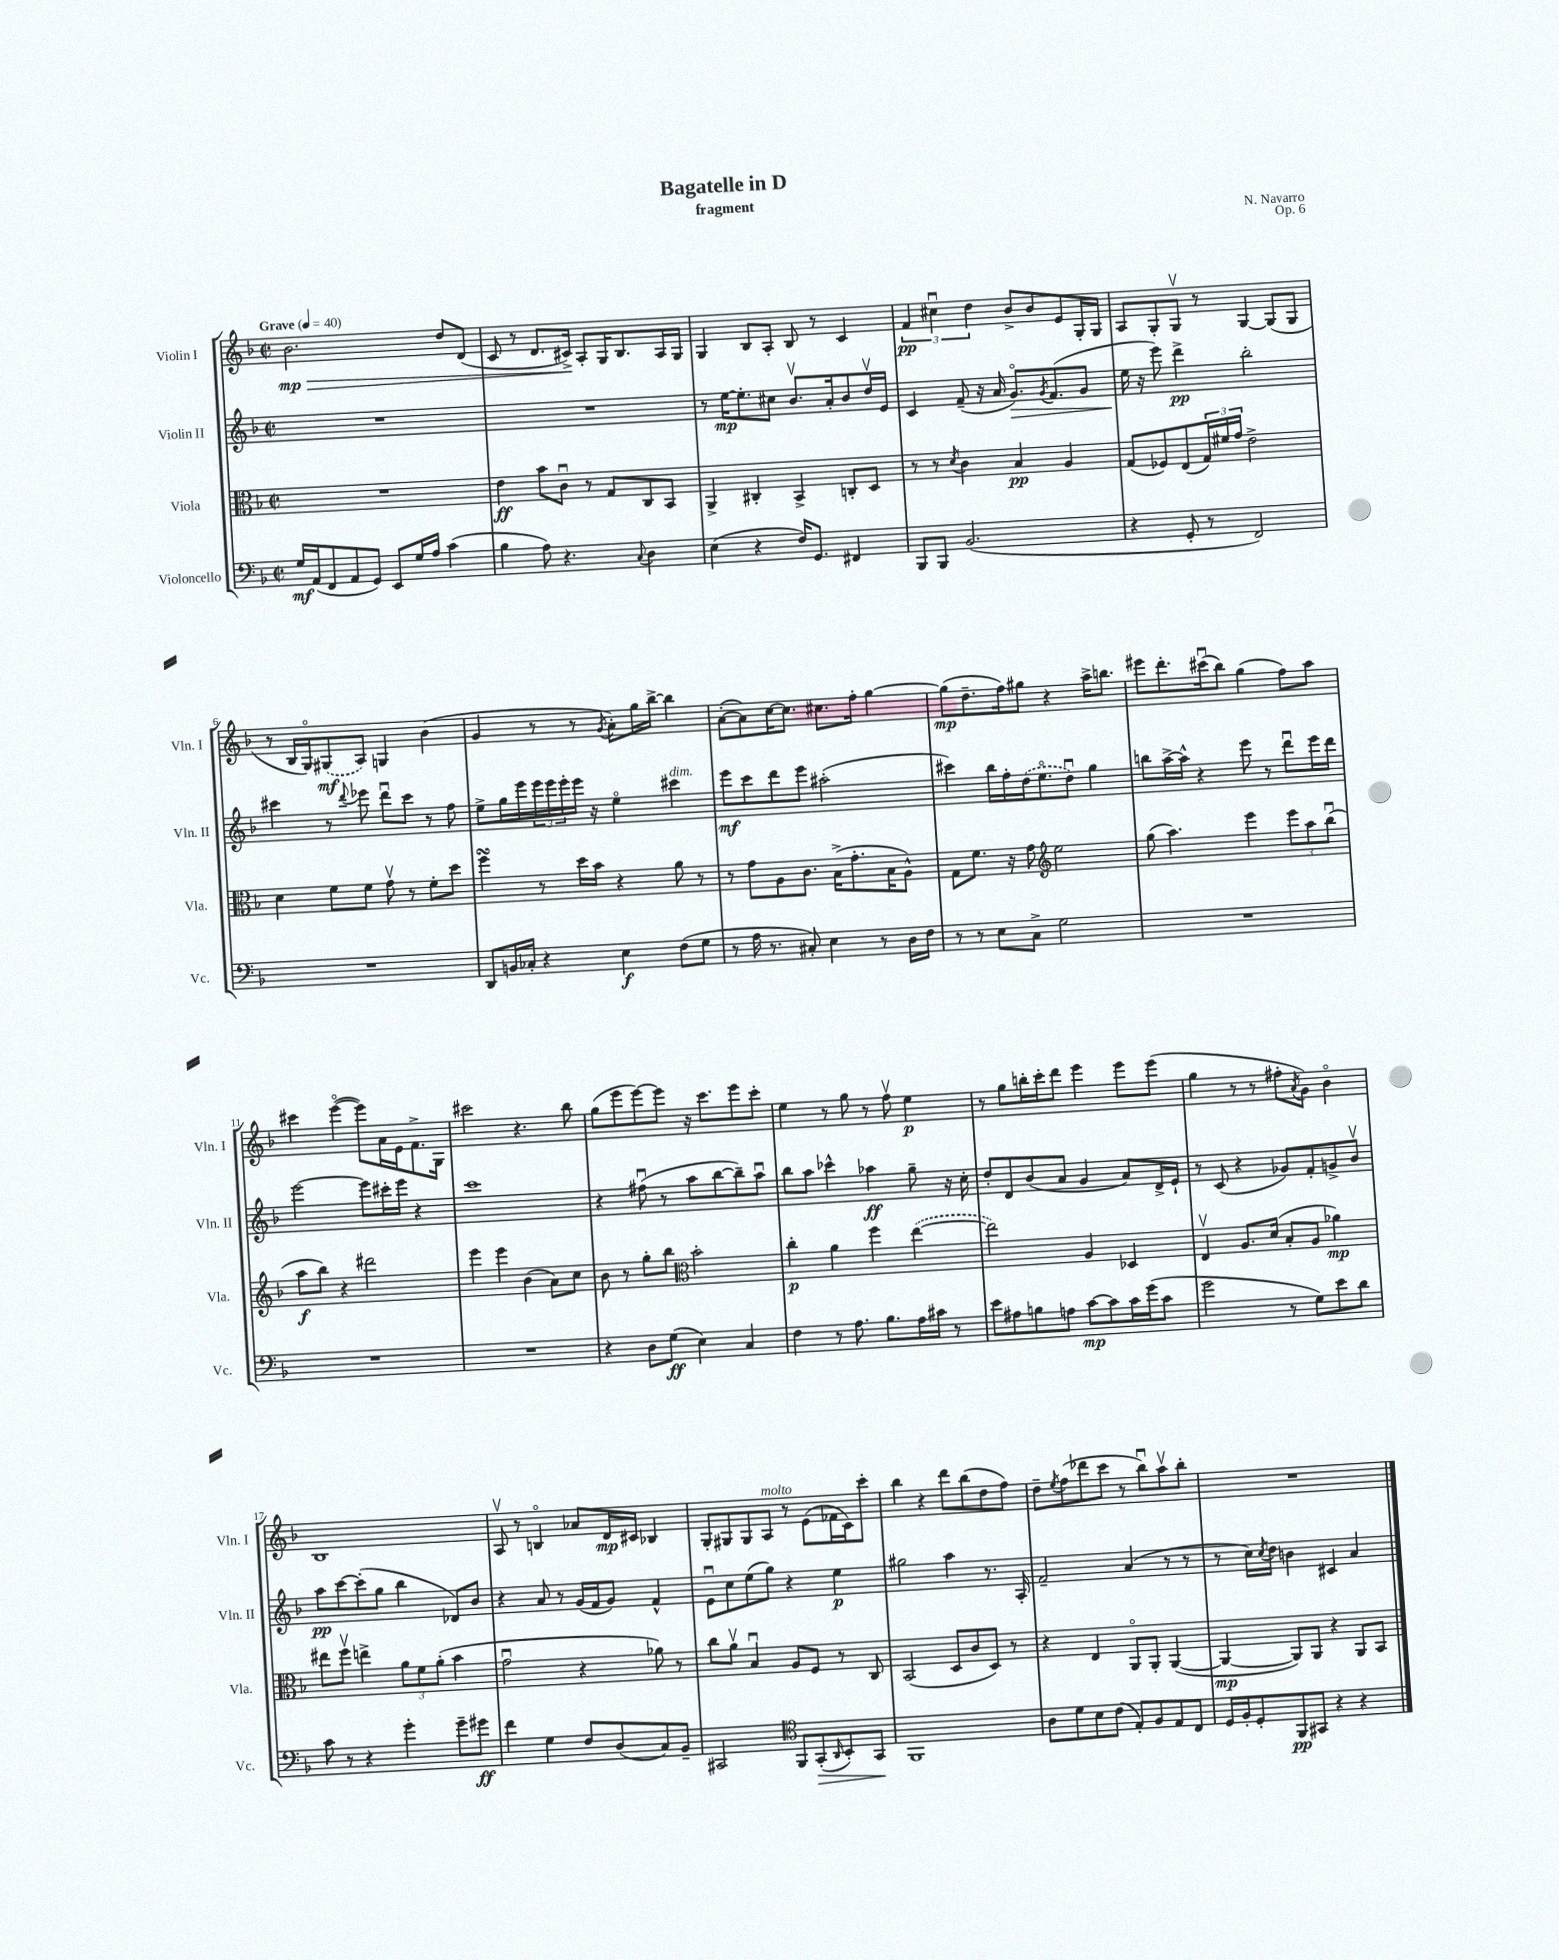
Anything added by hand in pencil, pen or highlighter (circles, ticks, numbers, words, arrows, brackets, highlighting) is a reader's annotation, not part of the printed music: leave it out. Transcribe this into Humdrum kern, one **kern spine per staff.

**kern	**kern	**kern	**kern
*staff4	*staff3	*staff2	*staff1
*clefF4	*clefC3	*clefG2	*clefG2
*k[b-]	*k[b-]	*k[b-]	*k[b-]
*M2/2	*M2/2	*M2/2	*M2/2
*met(c|)	*met(c|)	*met(c|)	*met(c|)
*MM40	*MM40	*MM40	*MM40
16G/LL	1r	1r	2.b-\
(16AA/J	.	.	.
8FF/	.	.	.
8AA/	.	.	.
8GG/J)	.	.	.
8EE/L	.	.	.
16G/L	.	.	.
16A/JJ	.	.	.
(4c\	.	.	8dd/L
.	.	.	(8d/J
=	=	=	=
4B-\	4e\	1r	8c/
.	.	.	8r
8A\)	8b-\L	.	8.d/L
4.r	8cu\J	.	.
.	.	.	16c#^/Jk)
.	8r	.	8A'/L
.	8G/L	.	16G/K
.	.	.	8.B-/
8qqC/	.	.	.
4D\	8C/	.	.
.	8BB-/J	.	16A/L
.	.	.	16G/JJ
=	=	=	=
(4E\	4AA^/	8r	4G/
.	.	[16ee\LK	.
.	.	8.ee'\]	.
4r	4C#'/	.	8B-/L
.	.	8cc#\J	8A'/J
16F/LK)	4BB-^/	8.b-v/L	8B-/
8.GG/J	.	.	.
.	.	.	8r
.	.	16a'/k	.
4FF#/	8C'/L	8b-/	4c/
.	8D/J	16ddv/L	.
.	.	16e/JJ	.
=	=	=	=
8BBB-/L	8r	4c/	6f/
8BBB-/J	8r	.	.
.	.	.	6cc#u\
.	8qd/	.	.
(2.BB-/	4c\	(8f~/	.
.	.	.	6dd\
.	.	16r	.
.	.	16a/	.
.	4B-/	8.go/L)	8b-^/L
.	.	.	8b-/
.	.	8qg/	.
.	.	(8.f/	.
.	4A/	.	8e/
.	.	8g/J	16G'/L
.	.	.	16G/JJ
=	=	=	=
4r	(8G/L	16ee\	8A/L
.	.	16r	.
.	8F-/)	8eee\)	8G'/
8GG'/	(8E/	4ddd^\	8Gv/J
8r	24G/L)	.	8r
.	24f#/	.	.
.	24g/JJ	.	.
2FF/)	2e^\	2bb-'\	[4G/
.	.	.	(8G/]L
.	.	.	8G/J
=	=	=	=
1r	4d\	4ccc#\	8r
.	.	.	16B-/LL
.	.	.	16Go/J)
.	8f\L	8r	(8G#/
.	.	8qqddd/	.
.	8f\J	8eee-\	8A/J)
.	8gv\	8dddu\L	4G/
.	8r	8ccc#\J	.
.	8f'\L	8r	(4b-\
.	8dd\J	8ff\	.
=	=	=	=
8DD/L	4ff\	8ee^\L	4g/
16BB/L	.	16gg\L	.
16C-'/JJ	.	16eee\	.
4r	8r	24eee\	8r
.	.	24eee\	.
.	.	24eee'\	.
.	16dd\LL	16eee\JJ	8r
.	16b-\JJ	16r	.
.	.	.	8qg/
4E\	4r	4eeo\	8a'\L)
.	.	.	16gg\L
.	.	.	[16bb-^\JJ
(8F\L	8a\	4ccc#\	4bb-\]
8G\J	8r	.	.
=	=	=	=
8r	8r	8eee\L	([8a'\L
16A\	8g\L	8ccc\	8a\])
8.r	.	.	.
.	8A\	8ddd\	[16cc\K
.	.	.	8.cc\]J
8C#'/)	8.c\J	8eee\J	.
4E\	.	(2aa#'\	8.cc#\L
.	(16B-^\LK	.	.
.	8.g'\	.	.
.	.	.	16ff'\Jk
8r	.	.	[4gg\
.	16B-\K	.	.
16D\LL	8A^^\J)	.	.
16F\JJ	.	.	.
=	=	=	=
8r	8G\L	4ccc#\)	(8gg\]L
8r	8.f\J	.	8.dd~\
8E\L	.	16bb-\LL	.
.	16r	16ff'\	16ff\k)
8C^\J	8g\	(16dd\J	8gg#\J
.	.	8.eeo\	.
*	*clefG2	*	*
2G\	2ee\	.	4r
.	.	8ddu\J)	.
.	.	4gg\	16aa^\LK
.	.	.	8.bb\J
=	=	=	=
1r	(8gg\	8bb\L	8eee#\L
.	4.aa\)	[16aa^\L	8.ddd'\
.	.	16aa^^\]JJ	.
.	.	4r	.
.	.	.	(16ccc#u\k
.	.	.	8bb-\J)
.	4eee\	8eee\	(4gg\
.	.	8r	.
.	12eee\L	8dddu\L	8ff\L)
.	12aa\	.	.
.	.	16eee\L	8aa\J
.	(12bb-u\J	.	.
.	.	16ddd\JJ	.
=	=	=	=
1r	8aa\L	[2eee\	4ccc#\
.	8bb-\J)	.	.
.	4r	.	([4eeeo\
.	2ddd#\	8eee\]L	8eee\]L)
.	.	16ccc#'\L	16a\L
.	.	16eee\JJ	16e\J
.	.	4r	8.f^\
.	.	.	16G\Jk
=	=	=	=
1r	4eee\	1ccc	2ccc#\
.	4eee\	.	.
.	(4b-\	.	4.r
.	8a\L)	.	.
.	8cc\J	.	8bb-\
=	=	=	=
4r	8b-\	4r	(8gg\L
.	8r	.	8eee\
8D\L	8gg'\L	(8ff#u\	[8eee\)
(8G\J	8bb-\J	8r	8eee\]J
*	*clefC3	*	*
4E\)	2b-'\	8aa\L	16r
.	.	.	8.ccc\L
.	.	[8bb-\	.
4C/	.	8bb-~\])	8eee\
.	.	8aau\J	8ccc'\J
=	=	=	=
4F\	4cc'\	8bb-\L	4ee\
.	.	8aa\J	.
8r	4a\	4ccc-^^\	8r
8.A\	.	.	8gg\
.	4ff\	4aa-\	8r
8.B-\L	.	.	.
.	.	.	8ffv\
16A\L	([4ee\	8gg~\	4ee\
16c#\JJ	.	.	.
8r	.	16r	.
.	.	16cc'\	.
=	=	=	=
8e\L	2ee\])	8dd'/L	8r
8A#\	.	8d/	8gg\L
8B\	.	(8b-/	16bb'\L
.	.	.	16ccc'\J
8A\J	.	8a/J	8ddd\J
[8c\L	4A/	4g/	4eee\
8c\]	.	.	.
16c\L	4D-/	8a/L)	8eee\L
(16g\J	.	.	.
8c\J	.	16d^/L	(8eee\J
.	.	16e`/JJ	.
=	=	=	=
2g\	4Ev/	8r	4gg\
.	.	(8c/	.
.	8.A/L	4r	8r
.	.	.	8r
.	(16d/Jk	.	.
8r	8B-'/L	8g-/L)	8ff#'\L
.	.	.	8qa/
8G\L)	8A/J	8f'/	8g\J)
8e\	4a-\)	8g^/	4b-o\
8d\J	.	8b-v/J	.
=	=	=	=
8c\	8ee#\L	8aa\L	1B-
8r	8ffv\J	[8ccc\	.
4r	4ee^\	(8ccc'\]	.
.	.	8gg\J	.
4g'\	12a\L	4bb-\	.
.	12f\	.	.
.	(12a'\J	.	.
8g~\L	4b-\	8d-/L)	.
8g#\J	.	8b-/J	.
=	=	=	=
4f\	2gu\	4r	8Av/
.	.	.	8r
4G\	.	8a/	4Bo/
.	.	8r	.
8F/L	4r	(16g/LL	8a-/L
.	.	16f/J	.
(8D/	.	8g/J)	16d/L
.	.	.	16c#/JJ
8C/)	8a-\)	4f^^/	4B-/
8BB-~/J	8r	.	.
=	=	=	=
2CC#/	8cc\L	8eu\L	8G'/L
.	8av\J	8cc\	8G#/
.	4B-u/	(8ee\	8G#/
.	.	8gg\J)	8A/J
*clefC4	*	*	*
8FF/L	8A/L	4r	8r
(8GG'/	8F/J	.	(8e\L
16qqAA/	.	.	.
8BB-'/)	8r	4ee\	16f-\L
.	.	.	16c\J)
8GG/J	8C/	.	8ccc'\J
=	=	=	=
1FF	(2BB-/	2gg#\	4bb-\
.	.	.	4r
.	8D/L	4aa\	8ddd\L
.	8c/	.	(8bb-\
.	8D/J)	8.r	8dd\
.	8r	.	8ff\J)
.	.	16A'/	.
=	=	=	=
8A\L	4r	2f~/	8dd~\L
.	.	.	8qee/
8d\	.	.	(8ff\
8B-\	4E/	.	8ddd-\
(8c\J	.	.	8ccc\J
8E'/L)	8AAo/L	(4a/	8r
8F/	8AA'/J	.	8bb-u\L)
8E/	([4AA/	8r	8aav\
8C/J	.	8r	8bb-'\J
=	=	=	=
16D/LL	4AA/_	8r	1r
16F'/J	.	.	.
8D'/	.	16cc\LL)	.
.	.	8qcc/	.
.	.	16dd\JJ	.
8FF/	8AA/]L)	4b\	.
8GG#/J	8AA/J	.	.
4r	4r	4c#/	.
4r	8AA/L	4a/	.
.	8BB-/J	.	.
==	==	==	==
*-	*-	*-	*-
